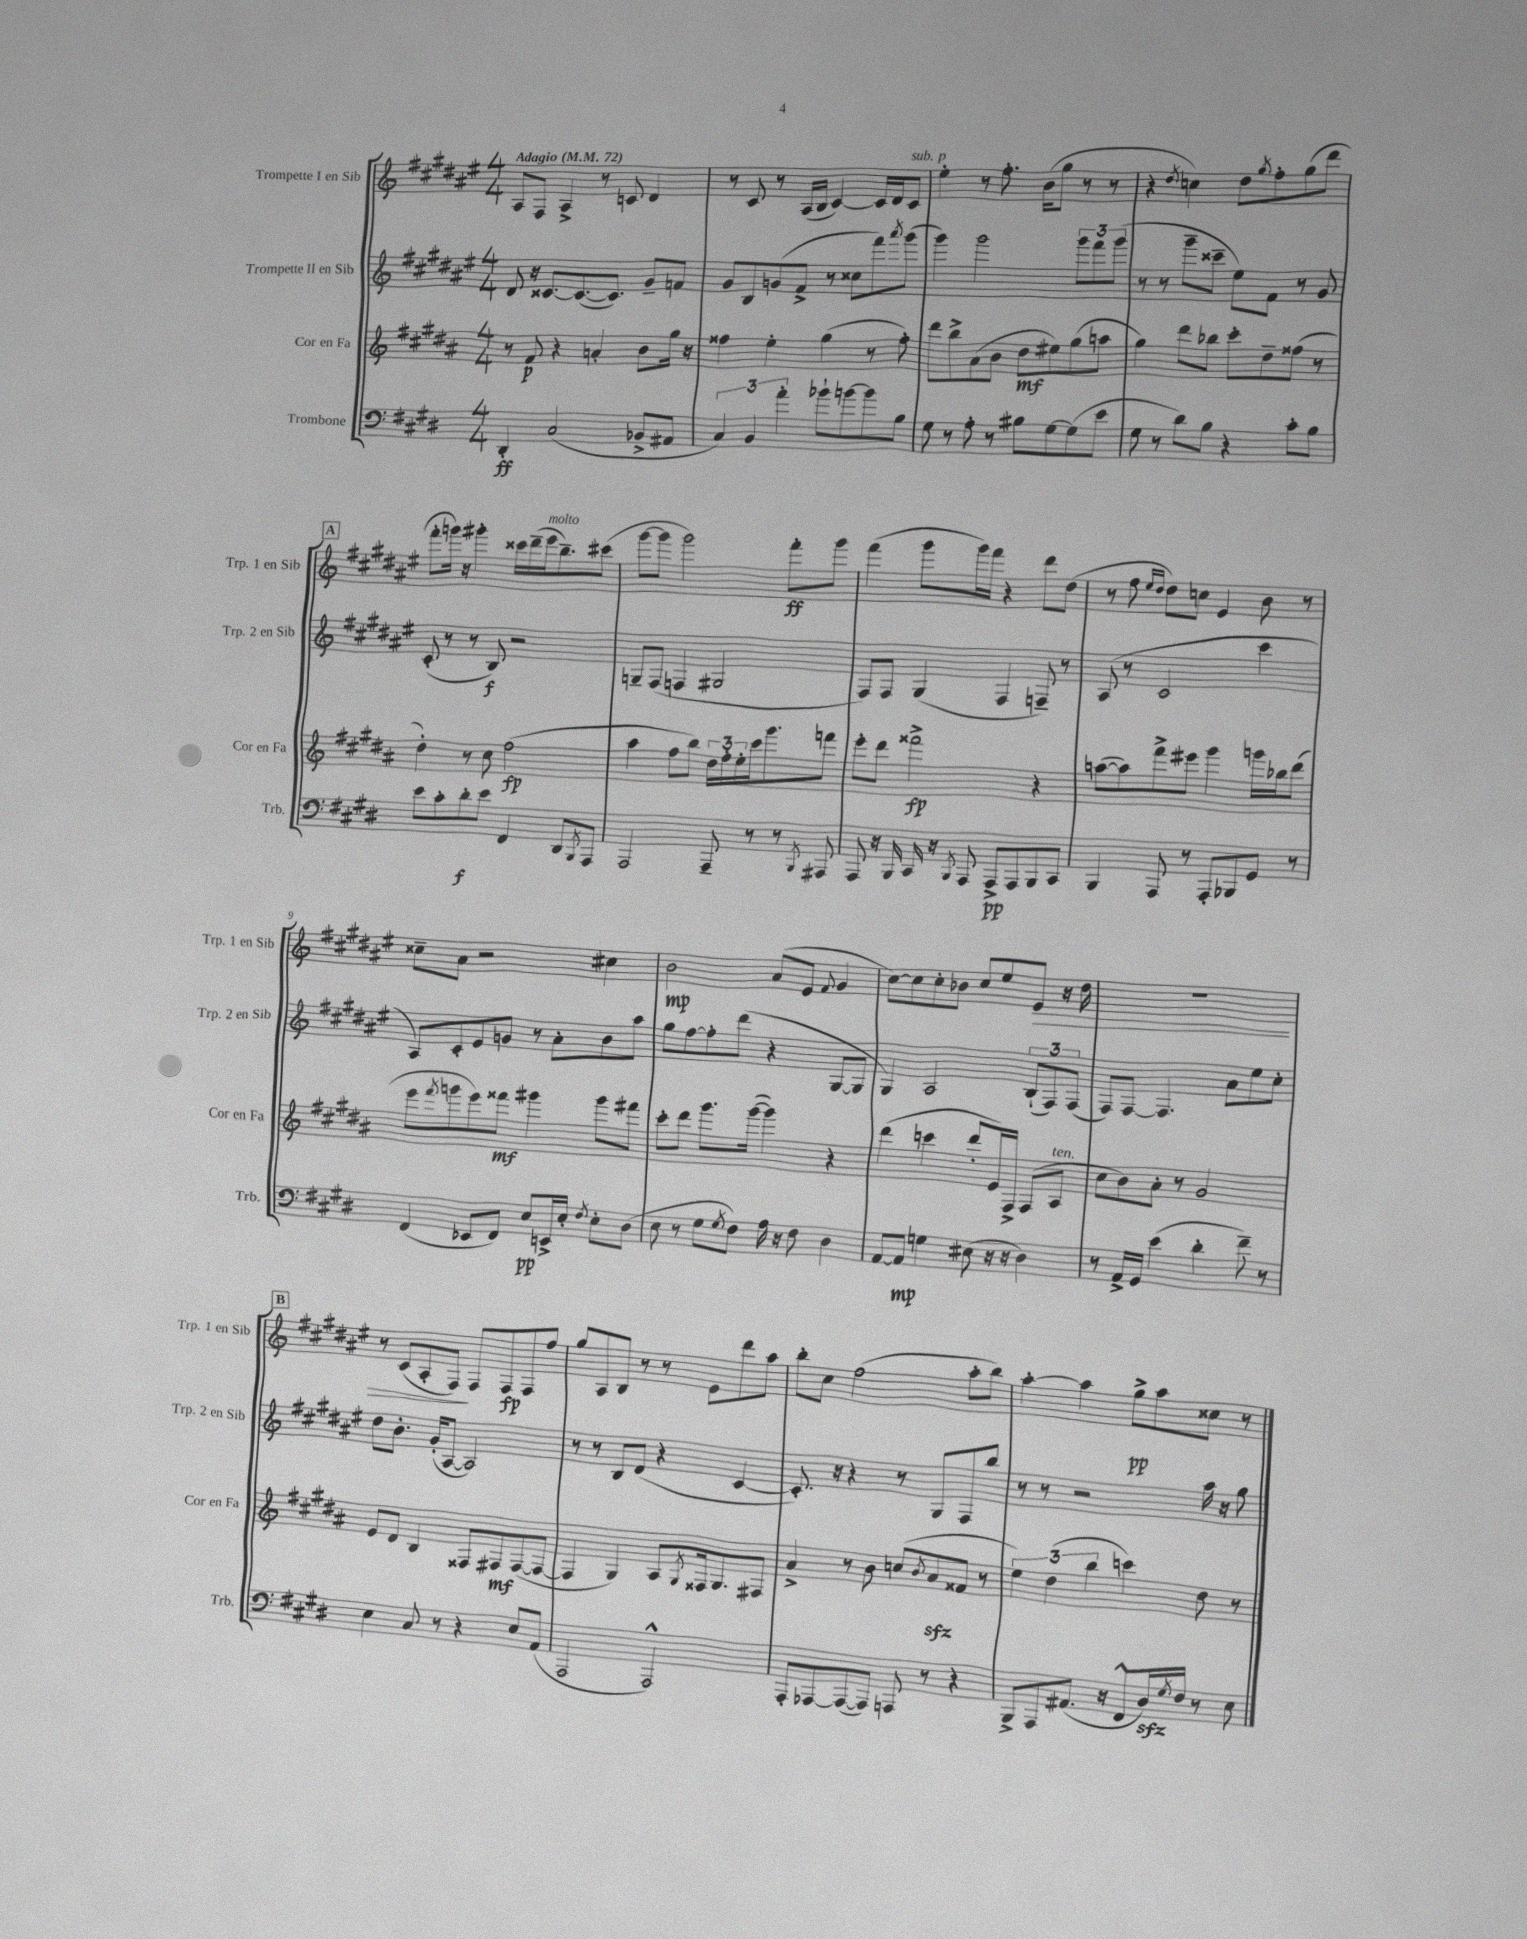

**kern	**dynam	**kern	**dynam	**kern	**dynam	**kern	**dynam
*part4	*part4	*part3	*part3	*part2	*part2	*part1	*part1
*staff4	*staff4	*staff3	*staff3	*staff2	*staff2	*staff1	*staff1
*I"Trombone	*	*I"Cor en Fa	*	*I"Trompette II en Sib	*	*I"Trompette I en Sib	*
*I'Trb.	*	*I'Cor en Fa	*	*I'Trp. 2 en Sib	*	*I'Trp. 1 en Sib	*
*clefF4	*	*clefG2	*	*clefG2	*	*clefG2	*
*k[f#c#g#d#]	*	*k[f#c#g#d#a#]	*	*k[f#c#g#d#a#e#]	*	*k[f#c#g#d#a#e#]	*
*M4/4	*	*M4/4	*	*M4/4	*	*M4/4	*
*MM72	*	*MM72	*	*MM72	*	*MM72	*
=1	=1	=1	=1	=1	=1	=1	=1
!	!	!	!	!	!	!LO:TX:a:B:t=Adagio	!
4DD#'/	ff	8r	.	8d#/	.	8A#/L	.
.	.	8f#/	p	16r	.	8F#/J	.
.	.	.	.	[8.c##X/L	.	.	.
(2C#/	.	4r	.	.	.	4A#^/	.
.	.	.	.	(8.c##/_	.	.	.
.	.	4an'/	.	.	.	8r	.
.	.	.	.	8.c##/J])	.	.	.
.	.	.	.	.	.	8cn/	.
8BB-X^/L	.	8b\L	.	8g#~/L	.	4d#/	.
8AA#X/J	.	16gg#\Jk	.	8fn/J	.	.	.
.	.	16r	.	.	.	.	.
=2	=2	=2	=2	=2	=2	=2	=2
6C#/)	.	4ff##X\	.	8g#/L	.	8r	.
.	.	.	.	8B/	.	8c#/	.
6BB/	.	.	.	.	.	.	.
.	.	4ee'\	.	(8gn/	.	8r	.
6a'\	.	.	.	.	.	.	.
.	.	.	.	8f#^/J	.	(16A#/LL	.
.	.	.	.	.	.	16B/JJ	.
8b-X`\L	.	(4gg#\	.	8r	.	[4c#/)	.
[8bn\	.	.	.	8cc##X\L	.	.	.
8b\]	.	8r	.	8fff#\)	.	16c#/LL]	.
.	.	.	.	.	.	16d#/J	.
.	.	.	.	8qaaa#/	.	.	.
!	!	!	!	!	!	!LO:TX:a:i:t=sub. p	!
8B\J	.	8ff##'\)	.	(8ggg#\J	.	8c#/J	.
=3	=3	=3	=3	=3	=3	=3	=3
8G#\	.	8ddd#\L	.	4ggg#\)	.	4ee#'\	.
8r	.	8bb^\	.	.	.	.	.
8A'\	.	(8a#\	.	2ggg#\	.	8r	.
8r	.	8b\J	.	.	.	8.ff#'\	.
8B#X\L	.	8dd#\L	mf	.	.	.	.
.	.	.	.	.	.	(16b\KL	.
[8G#\	.	8ee#X\)	.	.	.	8gg#\J	.
(8G#\]	.	(8gg#\	.	12ggg#\L	.	8r	.
.	.	.	.	12fff#\	.	.	.
8e\J	.	8aan\J	.	.	.	8r	.
.	.	.	.	(12ggg#\J	.	.	.
=4	=4	=4	=4	=4	=4	=4	=4
8G#\	.	4gg#\)	.	8r	.	4r	.
8r	.	.	.	8r	.	.	.
.	.	.	.	.	.	8qdd#/	.
8d#\L)	.	8ddd#\L	.	8ggg#~\L	.	4ccn\)	.
8B\J	.	8bb-X\J	.	8ccc##X~\J	.	.	.
4r	.	8ccc#'\L	.	8ee#\L)	.	8dd#\L	.
.	.	.	.	.	.	8qgg#/	.
.	.	8dd#~\	.	8f#\J	.	8ff#'\	.
8c#'\L	.	(8ff##X\J	.	8r	.	(8gg#\	.
8B\J	.	8r	.	8g#/	.	8ddd#\J	.
!!LO:LB:g=z
!!LO:REH:place=s1:t=A
=5	=5	=5	=5	=5	=5	=5	=5
8e\L	.	4dd#'\)	.	(8c#'/	.	8fff#'\L	.
8c#'\	.	.	.	8r	.	16gggn\Jk)	.
.	.	.	.	.	.	16r	.
8d#'\	f	8r	.	8r	.	4ggg#X'\	.
8e\J	.	8cc#\	.	8B/)	f	.	.
4FF#/	.	(2ff#\	fp	2r	.	16ccc##X\LL	.
.	.	.	.	.	.	(16ddd#~\	.
!	!	!	!	!	!	!LO:TX:a:i:t=molto	!
.	.	.	.	.	.	16eee#\J	.
.	.	.	.	.	.	8.bb~\)	.
8DD#/L	.	.	.	.	.	.	.
8qBBB/	.	.	.	.	.	.	.
8AAA/J	.	.	.	.	.	(8ccc#X\J	.
=6	=6	=6	=6	=6	=6	=6	=6
2AAA/	.	4aa#\	.	8Gn~/L	.	[8ggg#\L	.
.	.	.	.	(8F#/J	.	8ggg#\J]	.
.	.	8ff#\L	.	4Fn/	.	2ggg#\)	.
.	.	8bb\J)	.	.	.	.	.
8AAA~/	.	24dd#\LL	.	2G#X/	.	.	.
.	.	24ff#'\	.	.	.	.	.
.	.	24ee'\	.	.	.	.	.
8r	.	16ccc#\J	.	.	.	.	.
.	.	8.ggg#\	.	.	.	.	.
8r	.	.	.	.	.	8fff#'\L	ff
8qBBB/	.	.	.	.	.	.	.
8AAA#X/	.	8fffn\J	.	.	.	8ggg#\J	.
=7	=7	=7	=7	=7	=7	=7	=7
8AAA/	.	8eee'\L	.	8F#/L)	.	(4fff#\	.
16r	.	8ddd#\J	.	8F#/J	.	.	.
16BBB/	.	.	.	.	.	.	.
16CC#/	.	2fff##X^\	fp	(4G#/	.	8ggg#\L	.
16r	.	.	.	.	.	.	.
8qBBB/	.	.	.	.	.	.	.
8AAA/	.	.	.	.	.	16ggg#\L)	.
.	.	.	.	.	.	16fff#\JJ	.
8AAA^/L	pp	.	.	4F#/	.	4r	.
8AAA/	.	.	.	.	.	.	.
8BBB/	.	4r	.	8Fn~/)	.	8ddd#\L	.
8CC#/J	.	.	.	8r	.	(8dd#\J	.
=8	=8	=8	=8	=8	=8	=8	=8
4BBB/	.	([8aan\L	.	(8A#/	.	8r	.
.	.	8aa\])	.	8r	.	8ff#\	.
.	.	.	.	.	.	16qqee#/LL	.
.	.	.	.	.	.	16qqdd#/JJ	.
8AAA/	.	8fff#^\	.	2c#/	.	8dd#\L)	.
8r	.	8eee#X\J	.	.	.	8ccn\J	.
8AAA'/L	.	4ggg#\	.	.	.	4e#/	.
8BBB-X/	.	.	.	.	.	.	.
8GG#/J	.	16gggn\LL	.	4ccc#\	.	8b\	.
.	.	16bb-X\J	.	.	.	.	.
8r	.	(8ddd#\J	.	.	.	8r	.
!!LO:LB:g=z
=9	=9	=9	=9	=9	=9	=9	=9
(4FF#/	.	8eee\L	.	8A#/L)	.	8cc##X~\L	.
.	.	8qfff#/	.	.	.	.	.
.	.	8gggn\	.	8c#'/	.	8a#\J	.
8EE-X/L	.	8eee\)	.	8e#/	.	2r	.
8FF#/J)	.	8fff##X\J	mf	8gn/J	.	.	.
8E/L	pp	4ggg#X\	.	8r	.	.	.
16EEn^/L	.	.	.	8a#'\L	.	.	.
16E'/JJ	.	.	.	.	.	.	.
8qF#/	.	.	.	.	.	.	.
8E'\L	.	8ggg#\L	.	8b\	.	4cc#X\	.
(8D#\J	.	8fff#X\J	.	8aa#\J	.	.	.
=10	=10	=10	=10	=10	=10	=10	=10
8E\	.	8ccc#'\L	.	8gg#\L	.	2b\	mp
8r	.	8ddd#\J	.	[8ff#\	.	.	.
8G#\L	.	8.ggg#\L	.	8ff#'\]	.	.	.
8qG#/	.	.	.	.	.	.	.
8F#\J)	.	.	.	(8ddd#\J	.	.	.
.	.	([16ggg#\Jk	.	.	.	.	.
16A\	.	4ggg#\])	.	4r	.	(8a#/L	.
16r	.	.	.	.	.	.	.
8F#\	.	.	.	.	.	8e#/J	.
.	.	.	.	.	.	8qqf#/	.
4D#\	.	4r	.	[8G#/L	.	4g#/	.
.	.	.	.	8G#/J]	.	.	.
=11	=11	=11	=11	=11	=11	=11	=11
[8AA/L	.	(4ddd#\	.	4G#/)	.	[8cc#\L)	.
8AA/J]	mp	.	.	.	.	8cc#\]	.
4Gn\	.	4cccn\	.	2A#/	.	8cc#'\	.
.	.	.	.	.	.	8b-X\J	.
(8E#X\	.	8ddd#'/L	.	.	.	8cc#/L	.
16r	.	16e/L)	.	.	.	8ee#/	.
16r	.	16F#^/JJ	.	.	.	.	.
!	!	!	!	!	!	!	!LO:HP:b
4D#\)	.	(8F#/L	.	(12B`/L	.	8e#/J	>
.	.	.	.	12F#/)	.	.	.
!	!	!LO:TX:a:i:t=ten.	!	!	!	!	!
.	.	8A#/J	.	.	.	16r	.
.	.	.	.	(12F#/J	.	.	.
.	.	.	.	.	.	16dd#\	.
=12	=12	=12	=12	=12	=12	=12	=12
8r	.	8cc#\L	.	8F#/L)	.	1r	.
16AA^/LL	.	8b\)	.	[8F#/J	.	.	.
16GG#/JJ	.	.	.	.	.	.	.
(4e\	.	8a#'\J	.	4.F#/]	.	.	.
.	.	8r	.	.	.	.	.
4d#'\	.	2g#/	.	.	.	.	.
.	.	.	.	8a#\L	.	.	.
8f#~\)	.	.	.	8ee#\	.	.	.
8r	.	.	.	8cc#'\J	.	.	.
!!LO:LB:g=z
!!LO:REH:place=s1:t=B
=13	=13	=13	=13	=13	=13	=13	=13
4E\	.	8e/L	.	8dd#\L	.	8r	.
.	.	8d#/J	.	8.b'\J	.	(8c#/L	.
8C#/	.	4B/	.	.	.	8A#'/	.
.	.	.	.	(16g#'/KL	.	.	.
8r	.	.	.	[8A#/J	.	8F#/J)	.
4r	.	8F##X/L	.	2A#/])	.	8F#/L	]
.	.	8F#X/	mf	.	.	8F#/	fp
8E/L	.	([8F#/	.	.	.	8F#/	.
(8AA/J	.	8F#/J_	.	.	.	8ff#/J	.
=14	=14	=14	=14	=14	=14	=14	=14
2AAA/	.	4F#/]	.	8r	.	8gg#/L	.
.	.	.	.	8r	.	8A#/	.
.	.	4G#/)	.	8B/L	.	8B/J	.
.	.	.	.	(8d#/J	.	8r	.
2AAA^^/)	.	8A#/L	.	4r	.	8r	.
.	.	8qG#/	.	.	.	.	.
.	.	16F##X/k	.	.	.	8e#\L	.
.	.	8.G#/	.	.	.	.	.
.	.	.	.	[4c#/	.	8ddd#\	.
.	.	8F#X/J	.	.	.	8aa#\J	.
=15	=15	=15	=15	=15	=15	=15	=15
8AAA'/L	.	4a#^/	.	8.c#'/])	.	8bb'\L	.
[8AAA-X/	.	.	.	.	.	8cc#\J	.
.	.	.	.	16r	.	.	.
(8AAA-/_	.	8r	.	4r	.	(2ff#\	.
8AAA-/J])	.	8b\	.	.	.	.	.
8AAAn/	.	(8ccn/L	.	8r	.	.	.
.	.	8qb/	.	.	.	.	.
8r	.	8a#zz/	.	8G#/L	.	.	.
4r	.	8f##X/J	.	8F#/	.	8aa#'\L	.
.	.	8r	.	8bb/J	.	8bb\J)	.
=16	=16	=16	=16	=16	=16	=16	=16
8BBB^/L	.	6ee\)	.	8r	.	[4aa#'\	.
8AAA/	.	.	.	8r	.	.	.
.	.	(6dd#\	.	.	.	.	.
(8.AA#X/J	.	.	.	2r	.	4aa#\]	.
.	.	6bb\	.	.	.	.	.
16r	.	.	.	.	.	.	.
8FF#^^/L	.	4cccn\)	.	.	.	8gg#^\L	pp
16D#zz/L)	.	.	.	.	.	8aa#\	.
8qG#/	.	.	.	.	.	.	.
16F#/JJ	.	.	.	.	.	.	.
8r	.	8dd#\	.	16aa#\	.	8cc##X\J	.
.	.	.	.	16r	.	.	.
8E\	.	8r	.	8gg#\	.	8r	.
==	==	==	==	==	==	==	==
*-	*-	*-	*-	*-	*-	*-	*-
